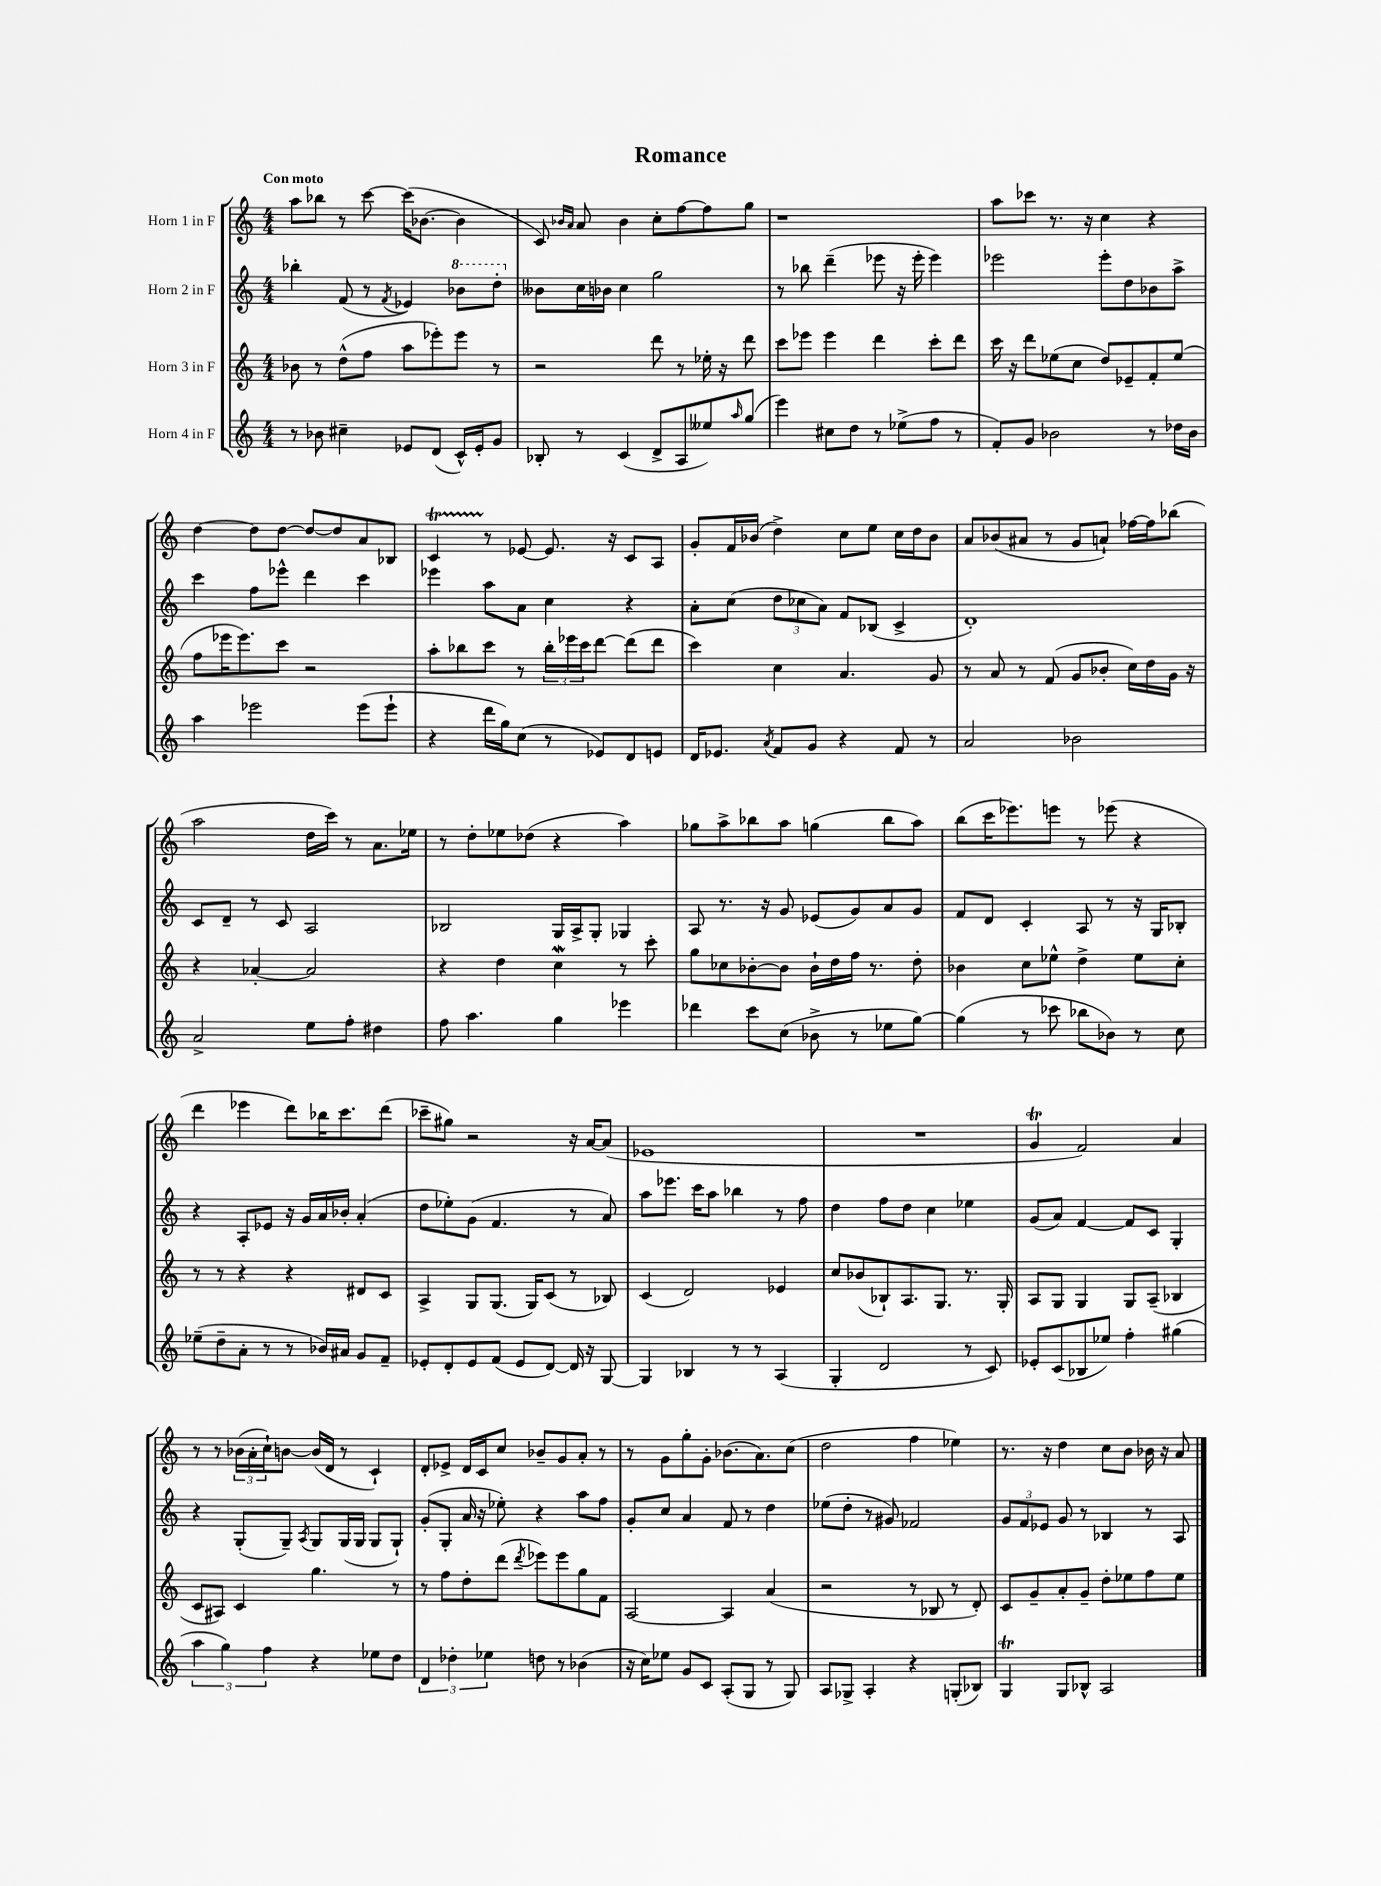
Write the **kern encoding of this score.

**kern	**kern	**kern	**kern
*part4	*part3	*part2	*part1
*staff4	*staff3	*staff2	*staff1
*I"Horn 4 in F	*I"Horn 3 in F	*I"Horn 2 in F	*I"Horn 1 in F
*clefG2	*clefG2	*clefG2	*clefG2
*k[]	*k[]	*k[]	*k[]
*M4/4	*M4/4	*M4/4	*M4/4
=1	=1	=1	=1
!	!	!	!LO:TX:a:B:t=Con moto
8r	8b-X\	4bb-X'\	8aa\L
8b-X\	8r	.	8bb-X\J
4cc#X~\	(8dd^^\L	(8f/	8r
.	8ff\J	8r	[8ccc\
.	.	8qf/	.
8e-X/L	8aa\L	4e-X/)	(16ccc\KL]
.	.	.	[8.b-X\J
(8d/J	8eee-X'\)	.	.
*	*	*8va	*
16c^^/LL)	8eee-\J	8bb-X\L	4b-\]
16e-'/J	.	.	.
8g/J	8r	8ddd'\J	.
=2	=2	=2	=2
*	*	*X8va	*
8B-X'/	2r	8b--X\L	8c/)
.	.	.	16qqb-X/LL
.	.	.	16qqa/JJ
8r	.	16cc\L	8a/
.	.	16b-X\JJ	.
(4c/	.	4cc\	4b-\
8d^/L	8ddd\	2gg\	8cc'\L
8A/	8r	.	[8ff\
8ee--X/)	16ee-X'\	.	8ff\]
.	16r	.	.
16qqaa/	.	.	.
(8gg/J	8ddd\	.	8gg\J
=3	=3	=3	=3
4eee\)	8ccc\L	8r	1r
.	8eee-X\J	8bb-X\	.
8cc#X\L	4eee-\	(4ddd~\	.
8dd\J	.	.	.
8r	4ddd\	8eee-X\	.
(8ee-X^\L	.	16r	.
.	.	16eee-'\	.
8ff\J	8ccc'\L	4eee-\)	.
8r	8ddd\J	.	.
=4	=4	=4	=4
8f'/L)	16ccc\	2eee-X\	8aa\L
.	16r	.	.
8g/J	8ddd\L	.	8ccc-X\J
2b-X\	(8ee-X\	.	8.r
.	8cc\J	.	.
.	.	.	16r
.	8dd/L)	8eee-'\L	4cc\
.	8e-X~/	8dd\	.
8r	8f'/	8b-X\	4r
16dd-X\LL	(8ee-/J	8aa^\J	.
16b-\JJ	.	.	.
!!LO:LB:g=z
=5	=5	=5	=5
4aa\	8ff\L	4ccc\	[4dd\
.	16eee-X\K	.	.
.	8.eee-\)	.	.
2eee-X\	.	8ff\L	8dd\L]
.	8ccc\J	8eee-X^^\J	[8dd\J
.	2r	4ddd\	8dd/L_
.	.	.	8dd/]
(8eee-\L	.	4ccc\	8a/
8eee-`\J	.	.	8B-X/J
=6	=6	=6	=6
4r	8aa'\L	4eee-X\	4cT/
.	8bb-X\	.	.
16ddd\LL	8ccc\J	8aa\L	8r
16gg\J)	.	.	.
(8cc\J	8r	8a\J	[8e-X/
8r	24bb-'\LL	4cc\	8.e-/]
.	24eee-X\	.	.
.	24ccc\J	.	.
8e-X/L)	[8ddd\J	.	.
.	.	.	16r
8d/	(8ddd\L]	4r	8c/L
8en/J	8ddd\J	.	8A/J
=7	=7	=7	=7
16d/KL	4ccc\)	8a'\L	8g'/L
8.e-X/J	.	.	.
.	.	(8cc\J	16f/L
.	.	.	(16b-X/JJ
8qa/	.	.	.
8f/L	4cc\	12dd\L	4dd^\)
.	.	12cc-X\	.
8g/J	.	.	.
.	.	12a\J)	.
4r	4.a/	8f/L	8cc\L
.	.	(8B-X/J	8ee\J
8f/	.	4c^/	16cc\LL
.	.	.	16dd\J
8r	8g/	.	8b-\J
=8	=8	=8	=8
2a/	8r	1d')	8a/L
.	8a/	.	(8b-X/
.	8r	.	8a#X/J
.	(8f/	.	8r
2b-X\	8g/L	.	8g/L
.	8b-X'/J	.	8an`/J)
.	16cc\LL)	.	[16ff-X\LL
.	16dd\	.	16ff-\J]
.	16g\JJ	.	(8bb-X\J
.	16r	.	.
!!LO:LB:g=z
=9	=9	=9	=9
2a^/	4r	8c/L	2aa\
.	.	8d~/J	.
.	[4a-X'/	8r	.
.	.	8c/	.
8ee\L	2a-/]	2A/	16dd\LL
.	.	.	16ccc\JJ)
8ff'\J	.	.	8r
4dd#X\	.	.	8.a\L
.	.	.	16ee-X\Jk
=10	=10	=10	=10
8ff\	4r	2B-X/	8r
4.aa\	.	.	8dd'\L
.	4dd\	.	8ee-X\
.	.	.	(8dd-X\J
4gg\	4ccw\	16G/LL	4r
.	.	16A^/J	.
.	.	8G'/J	.
4eee-X\	8r	4G-X/	4aa\)
.	8ccc'\	.	.
=11	=11	=11	=11
4ddd-X\	8gg\L	8A/	8gg-X\L
.	8cc-X\	8.r	8aa^\
8ccc\L	[8b-X'\	.	8bb-X\
.	.	16r	.
(8cc\J	8b-\J]	8g/	8aa\J
8b-X^\	16b-`\LL	(8e-X/L	(4ggn\
.	16dd\	.	.
8r	16ff\JJ	8g/)	.
.	8.r	.	.
8ee-X\L	.	8a/	8bb-\L
[8gg\J)	8dd'\	8g/J	8aa\J)
=12	=12	=12	=12
(4gg\]	4b-X\	8f/L	(8bb\L
.	.	8d/J	16ccc\K
.	.	.	8.eee-X\)
8r	8cc\L	4c'/	.
8ccc-X\	8ee-X^^\J	.	8eeen\J
8bb-X\L	4dd^\	8A/	8r
8b-X\J)	.	8r	(8eee-X\
8r	8ee-\L	16r	4r
.	.	16G/KL	.
8cc\	8cc'\J	8B-X'/J	.
!!LO:LB:g=z
=13	=13	=13	=13
(8ee-X~\L	8r	4r	4ddd\
8dd~\	8r	.	.
8a'\J	4r	8A'/L	4eee-X\
8r	.	8e-X/J	.
8r	4r	16r	8ddd\L)
.	.	16g/LL	.
16b-X/LL)	.	16a/	16bb-X\K
16a#X/JJ	.	16b-X'/JJ	8.ccc\
8g/L	8d#X/L	(4a'/	.
8f~/J	8c/J	.	(8ddd\J
=14	=14	=14	=14
8e-X'/L	4A^/	8dd\L	8ccc-X~\L
8d'/	.	8ee-X'\)	8gg#X\J)
8e-/	8G/L	(8g\J	2r
(8f/J	(8.G/J	4.f/	.
8e-/L	.	.	.
.	16G/KL)	.	.
[8d/J)	(8c/J	.	.
16d/]	8r	8r	16r
16r	.	.	[16a/KL
[8G/	8B-X/)	8a/)	(8a/J]
=15	=15	=15	=15
4G/]	(4c/	8aa\L	1e-X
.	.	8.eee-X\J	.
4B-X/	2d/)	.	.
.	.	16ccc\KL	.
.	.	8aa\J	.
8r	.	4bb-X\	.
8r	.	.	.
(4A/	4e-X/	8r	.
.	.	8ff\	.
=16	=16	=16	=16
4G'/	8cc/L	4dd\	1r
.	(8b-X/	.	.
2d/	8B-X`/)	8ff\L	.
.	8.A/	8dd\J	.
.	.	4cc\	.
.	8.G/J	.	.
8r	8.r	4ee-X\	.
8c/)	.	.	.
.	16G'/	.	.
=17	=17	=17	=17
8e-X'/L	8A/L	(8g/L	4gT/
(8c/	8G/J	8a/J)	.
8B-X/	4G/	[4f/	2f/)
8ee-X/J)	.	.	.
4ff'\	8G/L	8f/L]	.
.	(8A~/J	8c/J	.
(4gg#X\	4B-X/	4G'/	4a/
!!LO:LB:g=z
=18	=18	=18	=18
6aa\	8c/L	4r	8r
.	8A#X/J)	.	8r
6gg\)	.	.	.
.	4c/	(8G'/L	(24b-X\LL
.	.	.	24a'\
6ff\	.	.	24cc`\J)
.	.	8G~/J)	[8bn\J
.	.	8qA/	.
4r	4.gg\	8G/L	(16b/LL]
.	.	.	16d/JJ
.	.	(16G/L	8r
.	.	16G/JJ	.
8ee-X\L	.	8G/L	4c`/)
8dd\J	8r	8G`/J)	.
=19	=19	=19	=19
6d/	8r	(8g'/L	8d'/L
.	8ff\L	8G'/J	8e-X^/J
6dd-X'\	.	.	.
.	8dd'\	16a/	16d/LL
.	.	16r	16c/J
6ee-X\	.	.	.
.	(8ddd\J	8ee-X'\)	8cc/J
.	8qddd/	.	.
8ddn\	8eee-X\L)	4r	8b-X~/L
8r	8eee-\	.	8g/
(4b-X\	8gg\	8aa\L	8a'/J
.	8f\J	8ff\J	8r
=20	=20	=20	=20
16r	[2A/	8g'/L	8r
16cc\KL)	.	.	.
8ee-X\J	.	8cc/J	8g\L
8g/L	.	4a/	8gg'\
8c/J	.	.	8g'\J
(8A'/L	4A/]	8f/	(8.b-X\L
8G/J	.	8r	.
.	.	.	8.a\)
8r	(4a/	4dd\	.
8G/)	.	.	(8cc\J
=21	=21	=21	=21
8A/L	2r	(8ee-X\L	2dd\
8G-X^/J	.	8dd'\J	.
4A'/	.	8r	.
.	.	8g#X/)	.
4r	8r	2f-X/	4ff\
.	8B-X/	.	.
(8Gn'/L	8r	.	4ee-X\)
8B-X/J)	8d'/)	.	.
=22	=22	=22	=22
4GT/	8c/L	12g/L	8.r
.	.	12f/	.
.	8g~/	.	.
.	.	12e-X/J	.
.	.	.	16r
8G/L	8a'/	8g/	4dd\
8B-X^^/J	8g~/J	8r	.
2A/	8dd'\L	4B-X/	8cc\L
.	8ee-X\	.	8b\J
.	8ff\	8r	16b-X\
.	.	.	16r
.	8ee-\J	8A/	8a/
==	==	==	==
*-	*-	*-	*-
